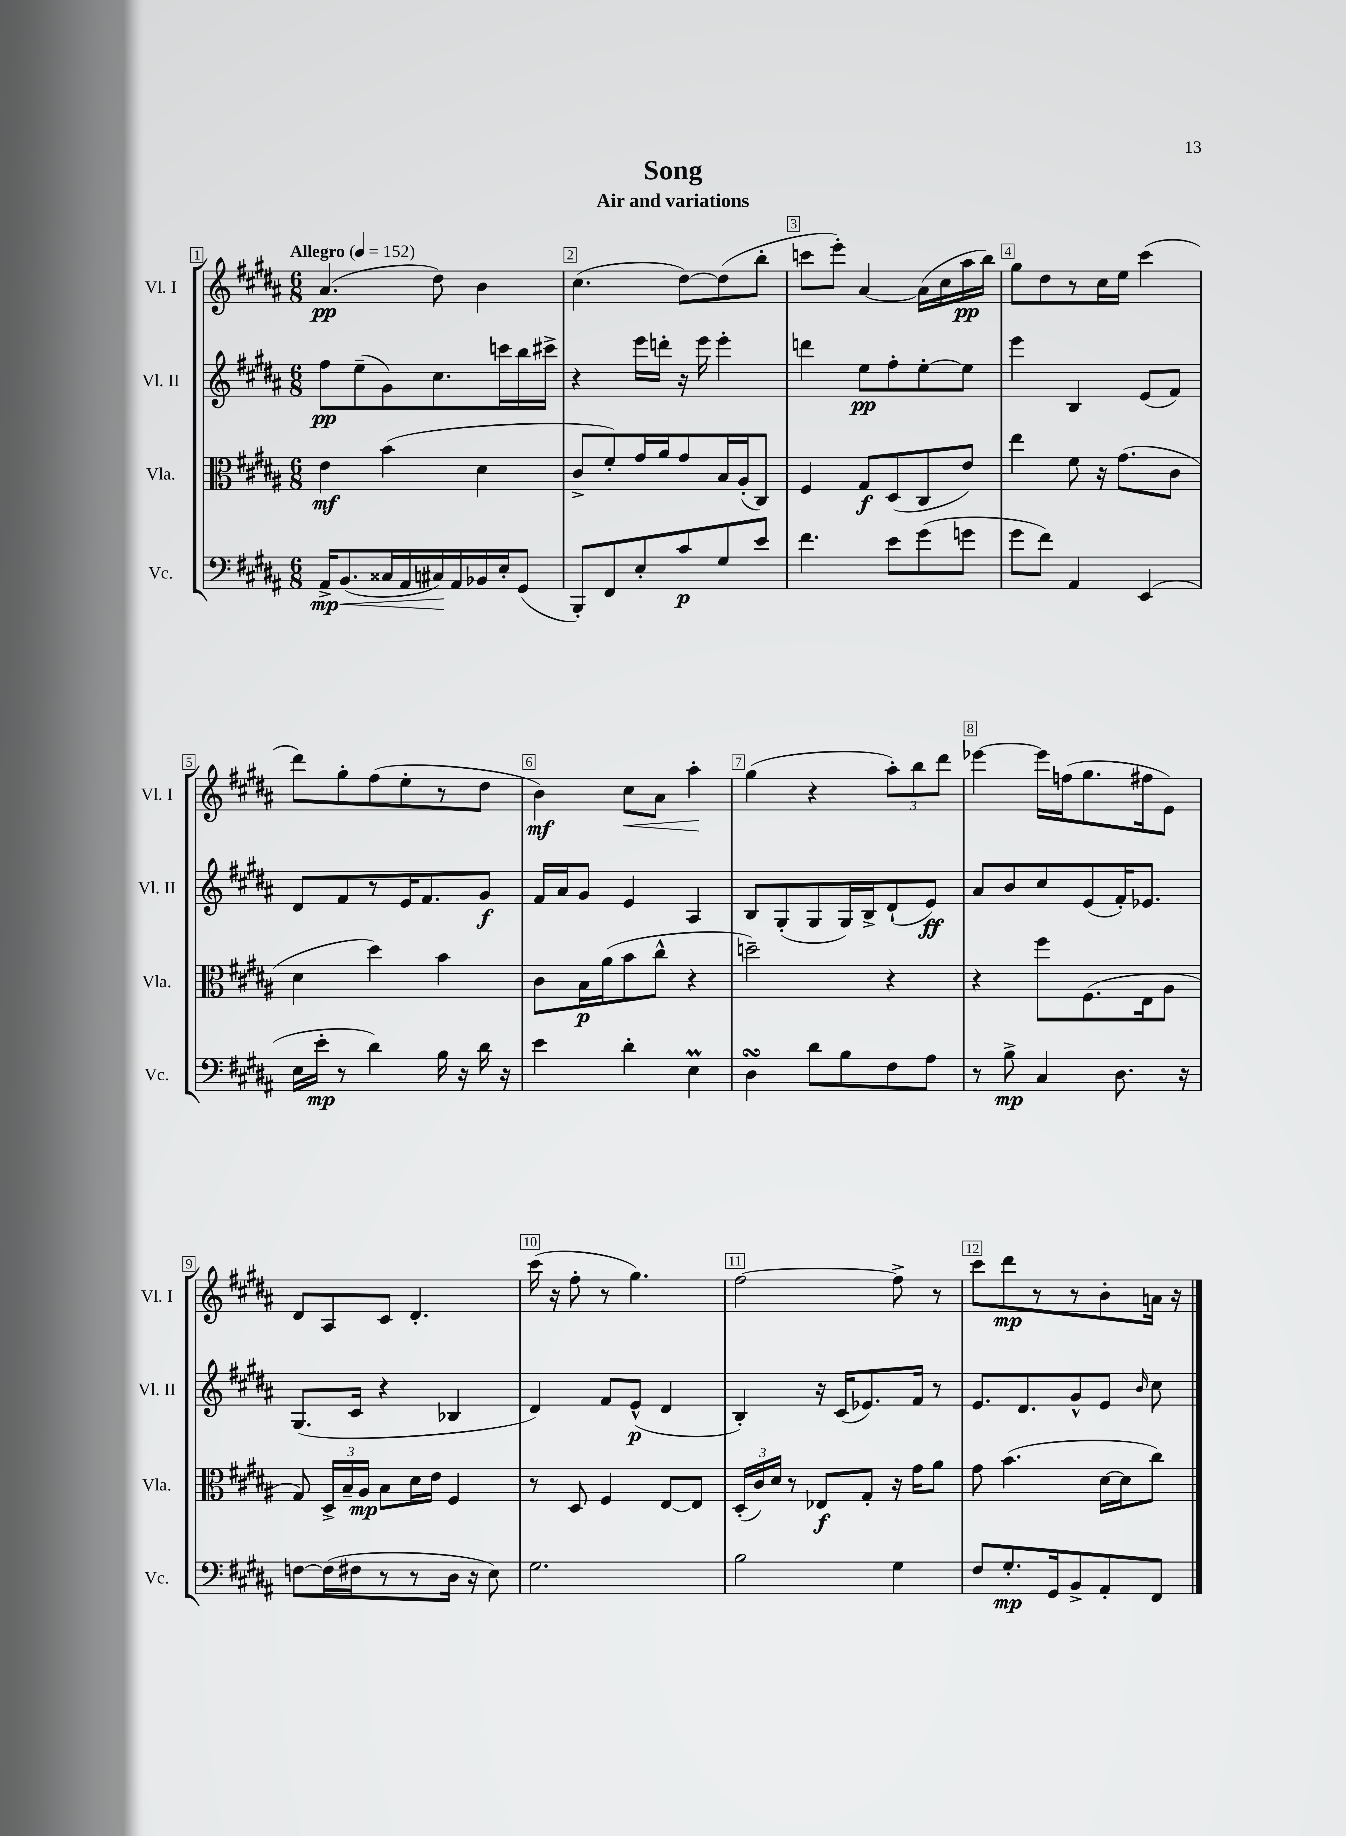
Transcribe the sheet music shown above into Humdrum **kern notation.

**kern	**kern	**kern	**kern
*staff4	*staff3	*staff2	*staff1
*clefF4	*clefC3	*clefG2	*clefG2
*k[f#c#g#d#a#]	*k[f#c#g#d#a#]	*k[f#c#g#d#a#]	*k[f#c#g#d#a#]
*M6/8	*M6/8	*M6/8	*M6/8
*MM152	*MM152	*MM152	*MM152
16AA#^/LK	4e\	8ff#\L	(4.a#/
(8.BB/	.	.	.
.	.	(8ee~\	.
16C##/L	(4b\	8g#\)	.
16AA#/	.	.	.
16C#/)	.	8.cc#\	8dd#\)
16AA#/	.	.	.
16BB-/	4d#\	.	4b\
16E'/J	.	16ccc\L	.
(8GG#/J	.	16bb\	.
.	.	16ccc#^\JJ	.
=	=	=	=
8BBB'/L)	8c#^/L	4r	(4.cc#\
8FF#/	8f#'/)	.	.
8E'/	16g#/L	16eee\LL	.
.	16a#/J	16ddd'\JJ	.
8c#/	8g#/	16r	[8dd#\L)
.	.	16eee\	.
8G#/	16B/L	4eee'\	(8dd#\]
.	(16A#'/J	.	.
8e/J	8C#/J)	.	8bb'\J
=	=	=	=
4.f#\	4F#/	4ddd\	8ccc\L
.	.	.	8eee'\J)
.	8G#/L	8ee\L	[4a#/
8e\L	(8D#/	8ff#'\	.
(8g#\	8C#/	[8ee'\	(16a#\]LL
.	.	.	16cc#\
8g\J	8e/J)	8ee\]J	16aa#\
.	.	.	16bb\JJ)
=	=	=	=
8g#\L	4ee\	4eee\	8gg#\L
8f#\J)	.	.	8dd#\
4AA#/	8f#\	4B/	8r
.	16r	.	16cc#\L
.	(8.g#\L	.	16ee\JJ
(4EE/	.	(8e/L	(4ccc#\
.	8c#\J	8f#/J)	.
=	=	=	=
16E\LL	4d#\	8d#/L	8ddd#\L)
16e'\JJ	.	.	.
8r	.	8f#/	8gg#'\
4d#\)	4dd#\)	8r	(8ff#\
.	.	16e/K	8ee'\
.	.	8.f#/	.
16B\	4b\	.	8r
16r	.	.	.
16d#\	.	8g#/J	8dd#\J
16r	.	.	.
=	=	=	=
4e\	8c#\L	16f#/LL	4b\)
.	.	16a#/J	.
.	16B\L	8g#/J	.
.	(16a#\J	.	.
4d#'\	8b\	4e/	8cc#\L
.	8cc#^^\J	.	8a#\J
4E\	4r	4A#/	4aa#'\
=	=	=	=
4D#\	2dd~\)	8B/L	(4gg#\
.	.	(8G#'/	.
8d#\L	.	8G#/	4r
8B\	.	16G#/L)	.
.	.	16B^/J	.
8F#\	4r	(8d#`/	12aa#'\L)
.	.	.	12bb\
8A#\J	.	8e/J)	.
.	.	.	12ddd#\J
=	=	=	=
8r	4r	8a#/L	[4eee-\
8B^\	.	8b/	.
4C#/	8ff#\L	8cc#/	16eee-\]LL
.	.	.	(16ff\J
.	(8.F#\	(8e/	8.gg#\
8.D#\	.	16f#'/K)	.
.	16E\k	8.e-/J	16ff#\k
.	8A#\J	.	8e\J)
16r	.	.	.
=	=	=	=
[8F\L	8G#/)	(8.G#/L	8d#/L
(16F\]L	24D#^/LL	.	8A#/
.	24B~/	.	.
16F#\J	.	16c#/Jk	.
.	24A#/JJ	.	.
8r	8B\L	4r	8c#/J
8r	16d#\L	.	4.d#'/
.	16e\JJ	.	.
16D#\Jk	4F#/	4B-/	.
16r	.	.	.
8E\)	.	.	.
=	=	=	=
2.G#\	8r	4d#/)	(16ccc#\
.	.	.	16r
.	8D#/	.	8ff#'\
.	4F#/	8f#/L	8r
.	.	(8e^^/J	4.gg#\)
.	[8E/L	4d#/	.
.	8E/]J	.	.
=	=	=	=
2B\	(24D#'/LL	4B'/)	[2ff#\
.	24c#/)	.	.
.	24d#/JJ	.	.
.	8r	.	.
.	8E-/L	16r	.
.	.	(16c#/LK	.
.	8G#'/J	8.e-/)	.
4G#\	16r	.	8ff#^\]
.	16g#\LK	16f#/Jk	.
.	8a#\J	8r	8r
=	=	=	=
8F#/L	8g#\	8.e/L	8ccc#\L
8.G#'/	(4.b\	.	8ddd#\
.	.	8.d#/	.
.	.	.	8r
16GG#/k	.	.	.
8BB^/	.	8g#^^/	8r
8AA#'/	[16d#\LL	8e/J	8b'\
.	16d#\]J	.	.
.	.	16qqb/	.
8FF#/J	8cc#\J)	8cc#\	16a\Jk
.	.	.	16r
==	==	==	==
*-	*-	*-	*-
